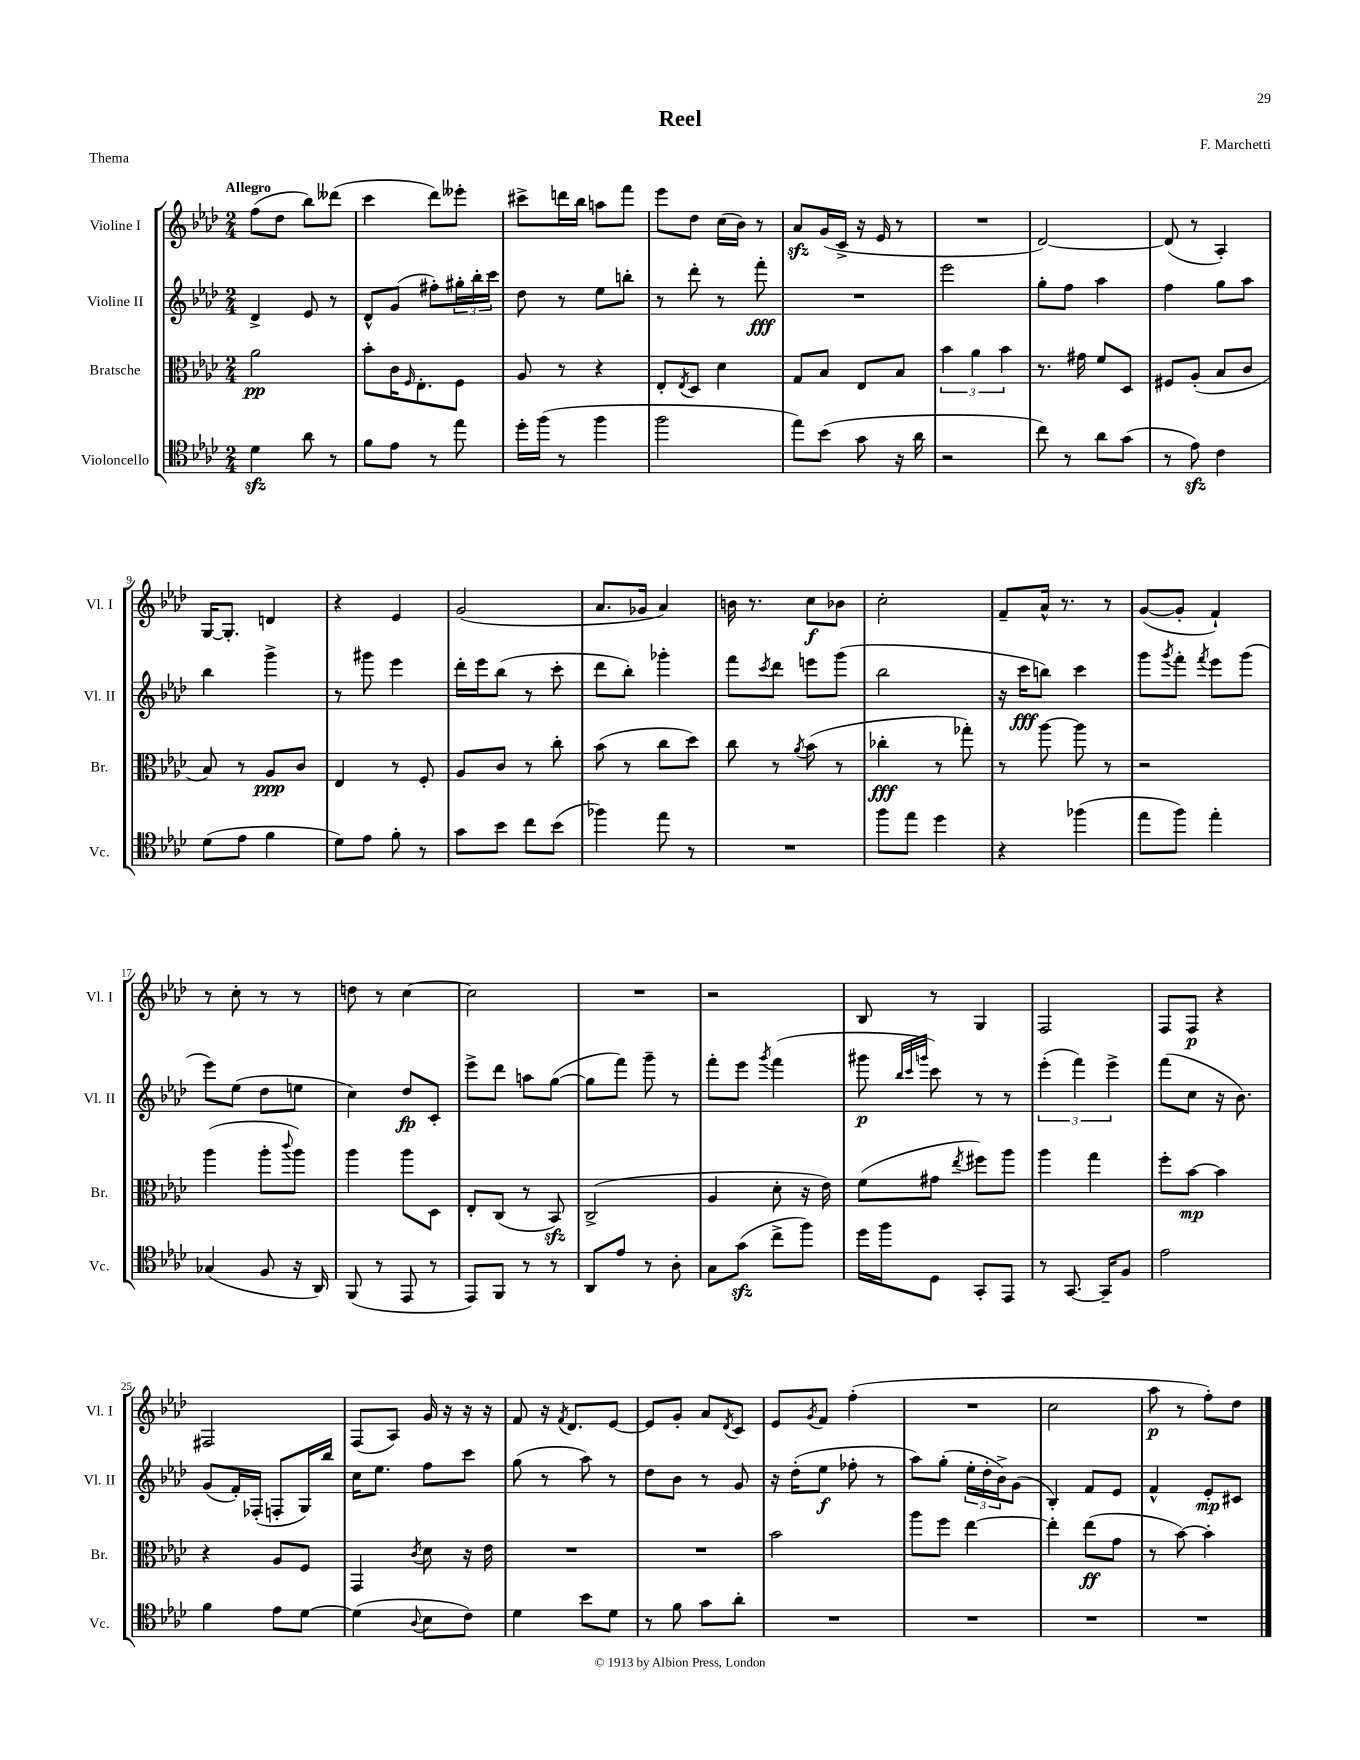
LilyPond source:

\header { title = "Reel" composer = "F. Marchetti" piece = "Thema" }
<<
\new StaffGroup <<
\new Staff = "s0" \with { instrumentName = "Violine I" shortInstrumentName = "Vl. I" } {
    \clef treble \key aes \major \numericTimeSignature \time 2/4 \tempo "Allegro"
    f''8( des''8 bes''8) deses'''8( |
    c'''4 des'''8) eeses'''8-. |
    cis'''8-> d'''16 bes''16 a''8 f'''8 |
    ees'''8 des''8 c''16( bes'16) r8 |
    aes'8\sfz g'16( c'16-> r16 ees'16 r8 |
    R2 |
    des'2~) |
    des'8( r8 aes4-.) |
    g16~ g8.-. d'4 |
    r4 ees'4 |
    g'2( |
    aes'8. ges'16 aes'4) |
    b'16 r8. c''8\f bes'8 |
    c''2-. |
    f'8-- aes'16-^ r8. r8 |
    g'8~( g'8-. f'4-!) |
    r8 c''8-. r8 r8 |
    d''8 r8 c''4~ |
    c''2 |
    R2 |
    r2 |
    bes8 r8 g4 |
    f2 |
    f8 f8\p r4 |
    fis2 |
    f8( aes8) g'16 r16 r16 r16 |
    f'8 r16 \acciaccatura { f'8 } des'8. ees'8~ |
    ees'8 g'8-. aes'8 \acciaccatura { des'8 } c'8 |
    ees'8 \acciaccatura { g'8 } f'8 f''4-.( |
    R2 |
    c''2 |
    aes''8\p r8 f''8-.) des''8 \bar "|." |
}
\new Staff = "s1" \with { instrumentName = "Violine II" shortInstrumentName = "Vl. II" } {
    \clef treble \key aes \major \numericTimeSignature \time 2/4
    des'4-> ees'8 r8 |
    des'8-^ g'8( fis''8-.) \tuplet 3/2 { gis''16-. bes''16-. c'''16 } |
    des''8 r8 ees''8 b''8-. |
    r8 des'''8-. r8 f'''8-.\fff |
    R2 |
    ees'''2 |
    g''8-. f''8 aes''4 |
    f''4 g''8 aes''8 |
    bes''4 g'''4-> |
    r8 gis'''8 ees'''4 |
    des'''16-. ees'''16 bes''8( r8 c'''8-. |
    des'''8 bes''8-.) ges'''4-. |
    f'''8 \acciaccatura { c'''8 } des'''8 e'''8 g'''8( |
    bes''2 |
    r16 c'''16\fff b''8) c'''4 |
    g'''8 \acciaccatura { g'''8 } f'''8-. \acciaccatura { f'''8 } ees'''8 g'''8( |
    ees'''8) ees''8( des''8 e''8 |
    c''4) des''8\fp c'8-. |
    ees'''8-> des'''8 a''8 g''8~( |
    g''8 f'''8) g'''8-- r8 |
    f'''8-. ees'''8 \acciaccatura { g'''8 } f'''4( |
    gis'''8\p \grace { bes''32 c'''32 g'''32 } c'''8) r8 r8 |
    \tuplet 3/2 { ees'''4-.( f'''4) ees'''4-> } |
    f'''8( c''8 r16 bes'8.) |
    g'8( f'16-.) fes16-.( f8-. g16) bes''16 |
    c''16 ees''8. f''8 c'''8 |
    g''8( r8 aes''8) r8 |
    des''8 bes'8 r8 g'8 |
    r16 des''16-.( ees''8\f fes''8-. r8 |
    aes''8) g''8-.( \tuplet 3/2 { ees''16-. des''16-. bes'16->) } g'8( |
    bes4-.) f'8 ees'8 |
    f'4-^ ees'8-.\mp cis'8 \bar "|." |
}
\new Staff = "s2" \with { instrumentName = "Bratsche" shortInstrumentName = "Br." } {
    \clef alto \key aes \major \numericTimeSignature \time 2/4
    aes'2\pp |
    bes'8-. c'16 \grace { f16 } ees8.-. f8 |
    aes8 r8 r4 |
    ees8-. \acciaccatura { ees8 } des8 des'4 |
    g8 bes8 ees8 bes8 |
    \tuplet 3/2 { bes'4 aes'4 bes'4 } |
    r8. gis'16 f'8 des8 |
    fis8 aes8-.( bes8 c'8 |
    bes8) r8 aes8\ppp c'8 |
    ees4 r8 f8-. |
    aes8 c'8 r8 c''8-. |
    bes'8( r8 c''8 des''8) |
    c''8 r8 \acciaccatura { aes'8 } bes'8( r8 |
    ces''4-.\fff r8 ges''8-.) |
    r8 aes''8~ aes''8 r8 |
    r2 |
    aes''4( aes''8-. \appoggiatura { c'''8 } aes''8) |
    aes''4 aes''8 des8 |
    ees8-. c8( r8 bes,8\sfz) |
    c2->( |
    aes4 des'8-. r16 ees'16) |
    f'8( gis'8 \acciaccatura { ees''8 } fis''8) aes''8 |
    aes''4 g''4 |
    f''8-. bes'8~\mp bes'4 |
    r4 aes8 f8 |
    g,4 \acciaccatura { c'8 } des'8 r16 ees'16 |
    R2 |
    R2 |
    bes'2 |
    aes''8 f''8 ees''4~ |
    ees''4-. ees''8\ff( g'8 |
    r8 bes'8~) bes'4-. \bar "|." |
}
\new Staff = "s3" \with { instrumentName = "Violoncello" shortInstrumentName = "Vc." } {
    \clef tenor \key aes \major \numericTimeSignature \time 2/4
    des'4\sfz aes'8 r8 |
    f'8 ees'8 r8 ees''8 |
    des''16-. f''16( r8 f''4 |
    f''2 |
    ees''8) bes'8( g'8 r16 aes'16 |
    r2 |
    c''8) r8 aes'8 g'8( |
    r8 ees'8\sfz) c'4 |
    des'8( ees'8 f'4 |
    des'8) ees'8 f'8-. r8 |
    g'8 bes'8 c''8 bes'8( |
    fes''4) ees''8 r8 |
    R2 |
    f''8 ees''8 des''4 |
    r4 fes''4( |
    ees''8 f''8) ees''4-. |
    ges4( f8 r16 aes,16) |
    f,8( r8 ees,8 r8 |
    ees,8) f,8 r8 r8 |
    aes,8 ees'8 r8 aes8-. |
    g8 g'8\sfz( c''8-> f''8) |
    des''16 f''16 des8 g,8-. ees,8 |
    r8 g,8.~ g,16-- f8 |
    ees'2 |
    f'4 ees'8 des'8~ |
    des'4( \appoggiatura { aes8 } bes8 c'8) |
    des'4 bes'8 des'8 |
    r8 f'8 g'8 aes'8-. |
    R2 |
    R2 |
    R2 |
    R2 \bar "|." |
}
>>
>>
